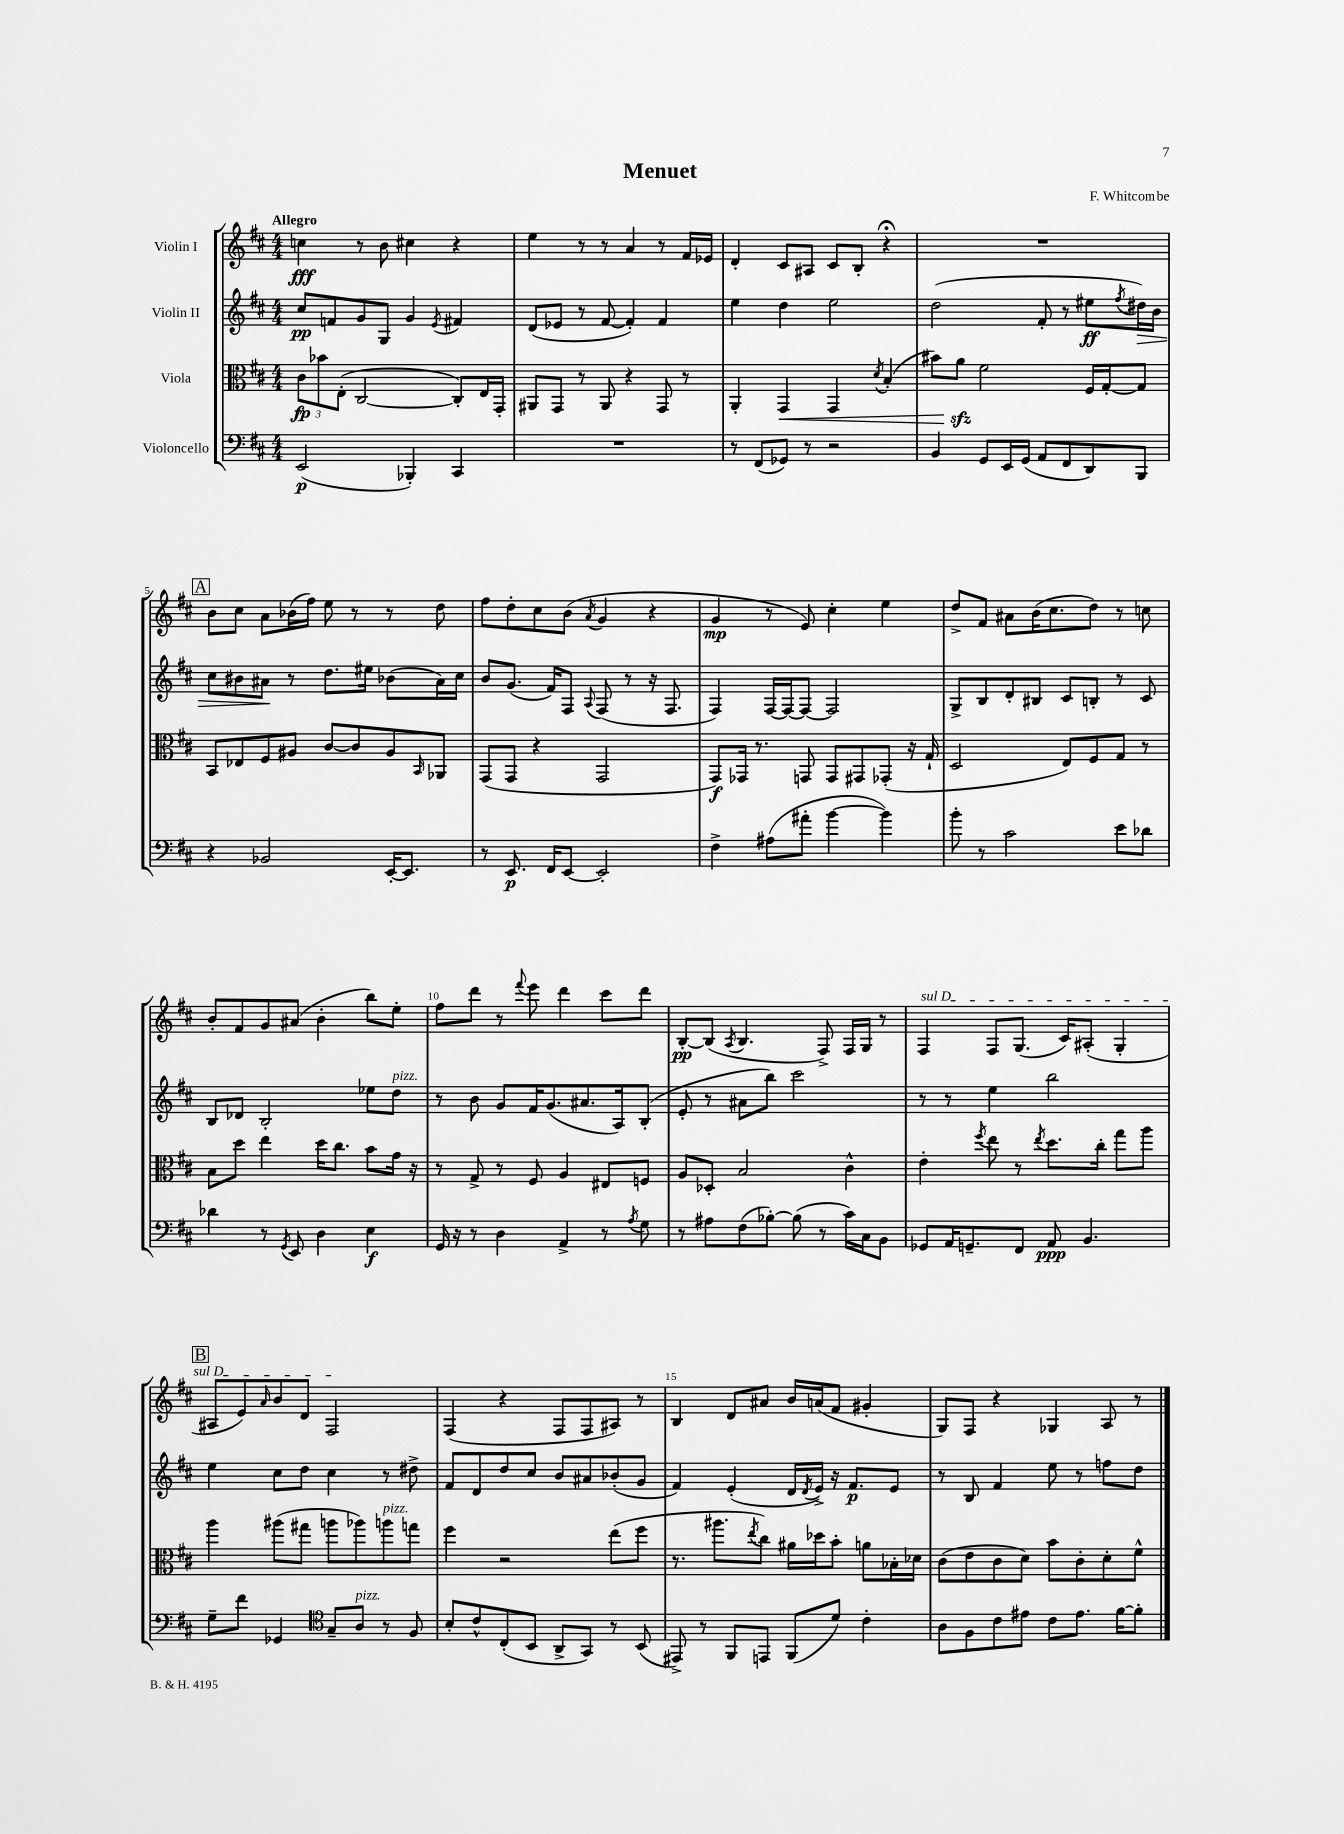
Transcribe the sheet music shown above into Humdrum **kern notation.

**kern	**kern	**kern	**kern
*staff4	*staff3	*staff2	*staff1
*clefF4	*clefC3	*clefG2	*clefG2
*k[f#c#]	*k[f#c#]	*k[f#c#]	*k[f#c#]
*M4/4	*M4/4	*M4/4	*M4/4
(2EE/	12c#\L	8cc#/L	4cc\
.	12b-\	.	.
.	.	8f/	.
.	(12E'\J	.	.
.	[2C#/	8g/	8r
.	.	8G/J	8b\
4BBB-'/)	.	4g/	4cc#\
.	.	8qe/	.
4CC#/	8C#'/]L)	4f#/	4r
.	16E/L	.	.
.	16GG'/JJ	.	.
=	=	=	=
1r	8AA#/L	(8d/L	4ee\
.	8GG/J	8e-/J	.
.	8r	8r	8r
.	8AA#/	[8f#/	8r
.	4r	4f#'/])	4a/
.	8GG/	4f#/	8r
.	8r	.	16f#/LL
.	.	.	16e-/JJ
=	=	=	=
8r	4AA'/	4ee\	4d'/
(8FF#/L	.	.	.
8GG-/J)	4GG/	4dd\	8c#/L
8r	.	.	8A#/J
2r	4GG/	2ee\	8c#/L
.	.	.	8B'/J
.	8qd/	.	.
.	(4B'/	.	4r;
=	=	=	=
4BB/	8b#\L)	(2dd\	1r
.	8a\J	.	.
8GG/L	2f#\	.	.
16EE/L	.	.	.
(16GG/JJ	.	.	.
8AA/L	.	8f#'/	.
8FF#/	.	8r	.
8DD/)	16F#/LL	8ee#\L	.
.	[16G'/J	.	.
.	.	8qff#/	.
8BBB/J	8G/]J	16dd#\L)	.
.	.	16b\JJ	.
=	=	=	=
4r	8BB/L	8cc#\L	8b\L
.	8E-/	8b#\	8cc#\J
2BB-/	8F#/	8a#\J	8a\L
.	8A#/J	8r	(16b-\L
.	.	.	16ff#\JJ)
.	[8c#/L	8.dd\L	8ee\
.	8c#/]	.	8r
.	.	16ee#\Jk	.
[16EE'/LK	8A#/	(8b-\L	8r
8.EE/]J	.	.	.
.	16qqBB/	.	.
.	8AA-/J	16a#\L)	8dd\
.	.	16cc#\JJ	.
=	=	=	=
8r	(8GG/L	8b/L	8ff#\L
8.EE/	8GG/J	(8.g/J	8dd'\
.	4r	.	8cc#\
16FF#/LK	.	16f#/LK)	.
[8EE/J	.	8F#/J	(8b\J
.	.	8qqA/	8qa/
2EE'/]	2GG/	(8F#/	4g/
.	.	8r	.
.	.	16r	4r
.	.	8.F#/	.
=	=	=	=
4F#^\	8GG/L)	4F#/)	4g/
.	16GG-/Jk	.	.
.	8.r	.	.
(8A#\L	.	[16F#/LL	8r
.	.	16F#/_J	.
8a#'\J	8GG/	8F#/_J	8e/)
[4b\	8GG/L	2F#/]	4cc#'\
.	8GG#/	.	.
4b\])	(8GG-'/J	.	4ee\
.	16r	.	.
.	16G`/	.	.
=	=	=	=
8b'\	2D/	8G^/L	8dd^/L
8r	.	8B/	8f#/J
2c#\	.	8d'/	8a#\L
.	.	8B#/J	(16b\K
.	.	.	8.cc#\
.	8E/L)	8c#/L	.
.	8F#/	8B'/J	8dd\J)
8e\L	8G/J	8r	8r
8d-\J	8r	8c#/	8cc\
=	=	=	=
4d-\	8B\L	8B/L	8b'/L
.	8dd\J	8d-/J	8f#/
8r	4ee\	2B'/	8g/
8qGG/	.	.	.
8EE/	.	.	(8a#/J
4D\	16dd\LK	.	4b'\
.	8.cc#\J	.	.
4E\	8b\L	8ee-\L	8bb\L)
.	16g\Jk	8dd\J	8ee'\J
.	16r	.	.
=	=	=	=
16GG/	8r	8r	8ff#\L
16r	.	.	.
8r	8G^/	8b\	8ddd\J
4D\	8r	8g/L	8r
.	.	.	8qqfff#/
.	8F#/	16f#/K	8eee\
.	.	(8.g/	.
4AA^/	4A/	.	4ddd\
.	.	8.a#/	.
8r	8E#/L	.	8ccc#\L
.	.	16A/k)	.
8qA/	.	.	.
8G\	8F/J	(8B'/J	8ddd\J
=	=	=	=
8r	8A/L	8e'/	[8B'/L
8A#\L	8D-'/J	8r	(8B/]J
.	.	.	8qA/
(8F#\	2B/	8a#\L	4.B/
[8B-'\J)	.	8bb\J)	.
(8B-\]	.	2ccc#\	.
8r	.	.	8F#^/)
16c#\LL)	4c#^^\	.	16F#/LL
16C#\J	.	.	16G/JJ
8BB\J	.	.	8r
=	=	=	=
8GG-/L	4e'\	8r	4F#/
16AA/K	.	8r	.
8.GG~/	.	.	.
.	8qff#/	.	.
.	8ee\	4ee\	8F#/L
8FF#/J	8r	.	(8.G/J
.	8qee/	.	.
8AA/	8.dd\L	2bb\	.
.	.	.	16c#/LK)
4.BB/	.	.	(8A#'/J
.	16cc#'\Jk	.	.
.	8gg\L	.	4G'/
.	8aa\J	.	.
=	=	=	=
8G~\L	4aa\	4ee\	8A#/L
8f#\J	.	.	8e/)
.	.	.	16qqa/
4GG-/	(8aa#\L	8cc#\L	8b/
.	8gg#\J	8dd\J	8d/J
*clefC4	*	*	*
8G~/L	8aa\L	4cc#\	2F#/
8A/J	8aa-\)	.	.
8r	8aa\	8r	.
8F#/	8gg\J	8dd#^\	.
=	=	=	=
8B'/L	4ff#\	8f#/L	(4F#/
8c#^^/	.	8d/	.
(8C#'/	2r	8dd/	4r
8BB/J	.	8cc#/J	.
8AA^/L	.	8b/L	8F#/L
8GG/J)	.	8a#/	8F#/
8r	(8ee\L	(8b-'/	8A#/J)
(8BB/	8ff#\J	8g/J	8r
=	=	=	=
8EE#^/)	8.r	4f#/)	4B/
8r	.	.	.
.	8.aa#\L	.	.
8FF#/L	.	(4e'/	8d/L
.	8qee/	.	.
8EE/J	8cc#\J)	.	8a#/J
(8FF#/L	16a#\LL	16d/LL	16b/LL
.	.	8qd/	.
.	16dd-\J	16e^/JJ)	(16a/J
8d/J)	8b'\J	16r	8f#/J
.	.	8.f#/L	.
4c#'\	8a\L	.	4g#'/
.	16B-'\L	8e/J	.
.	16d-\JJ	.	.
=	=	=	=
8A\L	(8c#\L	8r	8G/L)
8F#\	8e\	8B/	8F#/J
8c#\	8c#\	4f#/	4r
8e#\J	8d\J)	.	.
8c#\L	8b\L	8ee\	4G-/
8.e#\J	8c#'\	8r	.
.	8d'\	8ff\L	8A/
[16f#\LK	.	.	.
8f#'\]J	8f#^^\J	8dd\J	8r
==	==	==	==
*-	*-	*-	*-
